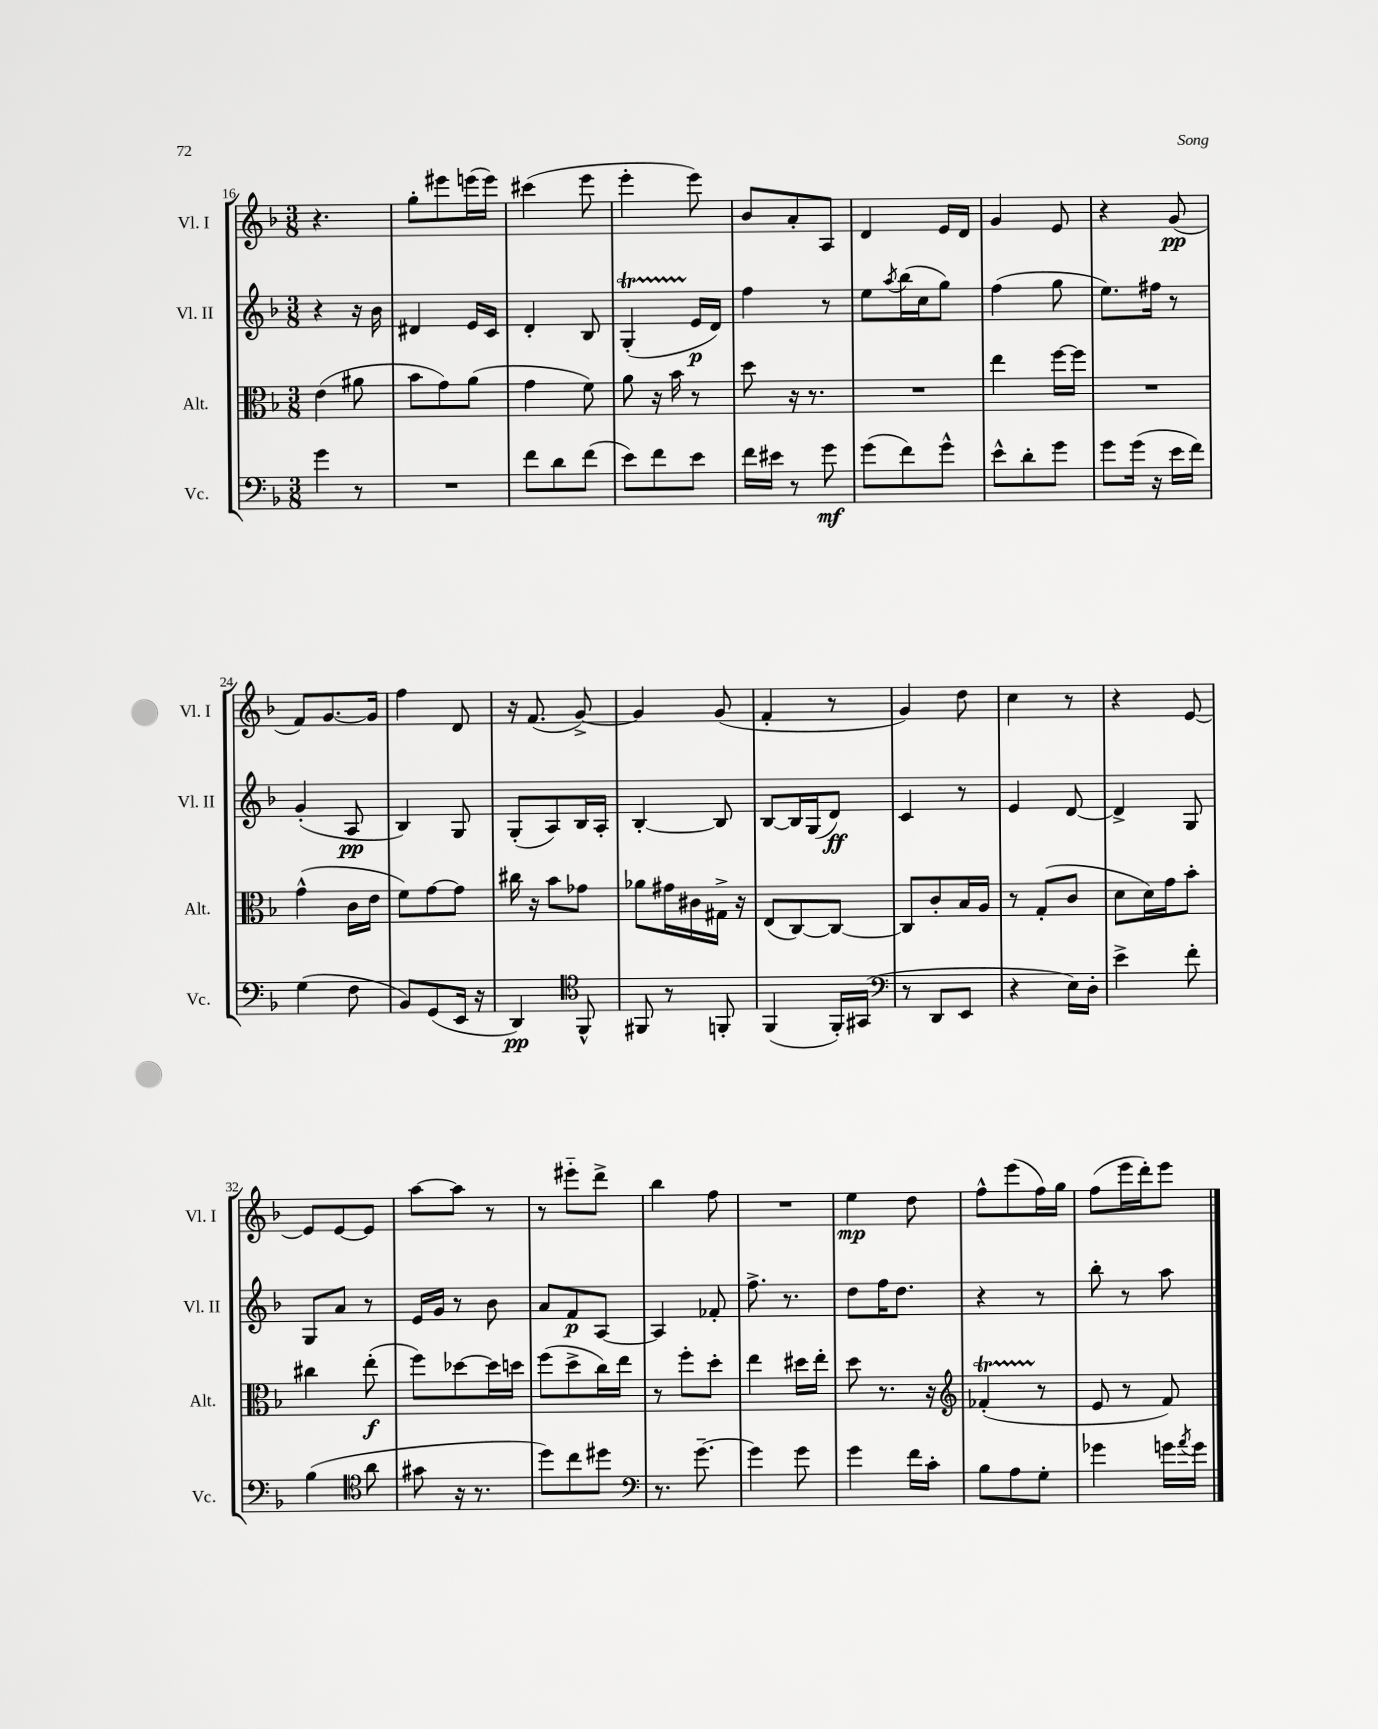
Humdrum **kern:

**kern	**dynam	**kern	**dynam	**kern	**dynam	**kern	**dynam
*part4	*part4	*part3	*part3	*part2	*part2	*part1	*part1
*staff4	*staff4	*staff3	*staff3	*staff2	*staff2	*staff1	*staff1
*I"Vc.	*	*I"Alt.	*	*I"Vl. II	*	*I"Vl. I	*
*I'Vc.	*	*I'Alt.	*	*I'Vl. II	*	*I'Vl. I	*
*clefF4	*	*clefC3	*	*clefG2	*	*clefG2	*
*k[b-]	*	*k[b-]	*	*k[b-]	*	*k[b-]	*
*M3/8	*	*M3/8	*	*M3/8	*	*M3/8	*
=16	=16	=16	=16	=16	=16	=16	=16
4g\	.	(4e\	.	4r	.	4.r	.
8r	.	8a#X\	.	16r	.	.	.
.	.	.	.	16b-\	.	.	.
=17	=17	=17	=17	=17	=17	=17	=17
4.r	.	8b-\L	.	4d#X/	.	8gg'\L	.
.	.	8g\)	.	.	.	8eee#X\	.
.	.	(8a\J	.	16e/LL	.	(16eeen\L	.
.	.	.	.	16c/JJ	.	16eee\JJ)	.
=18	=18	=18	=18	=18	=18	=18	=18
8f\L	.	4g\	.	4d'/	.	(4ccc#X\	.
8d\	.	.	.	.	.	.	.
(8f\J	.	8f\)	.	8B-/	.	8eee\	.
=19	=19	=19	=19	=19	=19	=19	=19
8e\L)	.	8a\	.	(4GT'/	.	4eee'\	.
8f\	.	16r	.	.	.	.	.
.	.	16b-\	.	.	.	.	.
8e\J	.	8r	.	16e/LL	p	8eee\)	.
.	.	.	.	16d/JJ)	.	.	.
=20	=20	=20	=20	=20	=20	=20	=20
16f\LL	.	8dd\	.	4ff\	.	8b-/L	.
16e#X\JJ	.	.	.	.	.	.	.
8r	.	16r	.	.	.	8a'/	.
.	.	8.r	.	.	.	.	.
8g\	mf	.	.	8r	.	8A/J	.
=21	=21	=21	=21	=21	=21	=21	=21
(8g\L	.	4.r	.	8ee\L	.	4d/	.
.	.	.	.	8qaa/	.	.	.
8f\)	.	.	.	(16bb-\L	.	.	.
.	.	.	.	16cc\J	.	.	.
8g^^\J	.	.	.	8gg\J)	.	16e/LL	.
.	.	.	.	.	.	16d/JJ	.
=22	=22	=22	=22	=22	=22	=22	=22
8e^^\L	.	4ee\	.	(4ff\	.	4g/	.
8d'\	.	.	.	.	.	.	.
8g\J	.	[16ff\LL	.	8gg\	.	8e/	.
.	.	16ff\JJ]	.	.	.	.	.
=23	=23	=23	=23	=23	=23	=23	=23
8g\L	.	4.r	.	8.ee\L)	.	4r	.
(16g\Jk	.	.	.	.	.	.	.
16r	.	.	.	16ff#X\Jk	.	.	.
16e\LL	.	.	.	8r	.	(8g/	pp
16f\JJ)	.	.	.	.	.	.	.
!!LO:LB:g=z
=24	=24	=24	=24	=24	=24	=24	=24
(4G\	.	(4g^^\	.	(4g'/	.	8f/L)	.
.	.	.	.	.	.	[8.g/	.
8F\	.	16c\LL	.	8A/	pp	.	.
.	.	16e\JJ	.	.	.	16g/Jk]	.
=25	=25	=25	=25	=25	=25	=25	=25
8BB-/L)	.	8f\L)	.	4B-/)	.	4ff\	.
(8GG/	.	[8g\	.	.	.	.	.
16EE/Jk	.	8g\J]	.	8G/	.	8d/	.
16r	.	.	.	.	.	.	.
=26	=26	=26	=26	=26	=26	=26	=26
4DD/)	pp	16cc#X\	.	(8G'/L	.	16r	.
.	.	16r	.	.	.	(8.f/	.
.	.	8b-\L	.	8A/)	.	.	.
*clefC4	*	*	*	*	*	*	*
8FF^^/	.	8g-X\J	.	16B-/L	.	[8g^/)	.
.	.	.	.	16A'/JJ	.	.	.
=27	=27	=27	=27	=27	=27	=27	=27
8FF#X/	.	8a-X\L	.	[4B-'/	.	4g/]	.
8r	.	16g#X\L	.	.	.	.	.
.	.	16c#X\	.	.	.	.	.
8FFn'/	.	16G#X^\JJ	.	8B-/]	.	(8g/	.
.	.	16r	.	.	.	.	.
=28	=28	=28	=28	=28	=28	=28	=28
(4FF/	.	(8E/L	.	[8B-/L	.	4f'/	.
.	.	[8C/)	.	16B-/L]	.	.	.
.	.	.	.	(16G/J	.	.	.
16FF'/LL)	.	8C/J_	.	8d/J)	ff	8r	.
(16GG#X/JJ	.	.	.	.	.	.	.
=29	=29	=29	=29	=29	=29	=29	=29
*clefF4	*	*	*	*	*	*	*
8r	.	8C/L]	.	4c/	.	4g/)	.
8DD/L	.	8c'/	.	.	.	.	.
8EE/J	.	16B-/L	.	8r	.	8dd\	.
.	.	16A/JJ	.	.	.	.	.
=30	=30	=30	=30	=30	=30	=30	=30
4r	.	8r	.	4e/	.	4cc\	.
.	.	(8G'/L	.	.	.	.	.
16E\LL)	.	8c/J	.	[8d/	.	8r	.
16D'\JJ	.	.	.	.	.	.	.
=31	=31	=31	=31	=31	=31	=31	=31
4e^\	.	8d\L	.	4d^/]	.	4r	.
.	.	16d\L)	.	.	.	.	.
.	.	16g\J	.	.	.	.	.
8f'\	.	8b-'\J	.	8G/	.	[8e/	.
!!LO:LB:g=z
=32	=32	=32	=32	=32	=32	=32	=32
(4B-\	.	4cc#X\	.	8G/L	.	8e/L]	.
.	.	.	.	8a/J	.	[8e/	.
*clefC4	*	*	*	*	*	*	*
8a\	.	(8ee'\	f	8r	.	8e/J]	.
=33	=33	=33	=33	=33	=33	=33	=33
8g#X\	.	8ff\L)	.	16e/LL	.	[8aa\L	.
.	.	.	.	16g/JJ	.	.	.
16r	.	[8dd-X\	.	8r	.	8aa\J]	.
8.r	.	.	.	.	.	.	.
.	.	16dd-\L]	.	8b-\	.	8r	.
.	.	16ddn\JJ	.	.	.	.	.
=34	=34	=34	=34	=34	=34	=34	=34
8dd\L)	.	(8ff\L	.	8a/L	.	8r	.
8cc\	.	8dd^\	.	8f/	p	8eee#X\L	.
8dd#X\J	.	16cc\L)	.	[8A/J	.	8ddd^\J	.
.	.	16ee\JJ	.	.	.	.	.
=35	=35	=35	=35	=35	=35	=35	=35
*clefF4	*	*	*	*	*	*	*
8.r	.	8r	.	4A/]	.	4bb-\	.
.	.	8ff'\L	.	.	.	.	.
[8.g~\	.	.	.	.	.	.	.
.	.	8dd'\J	.	8f-X'/	.	8ff\	.
=36	=36	=36	=36	=36	=36	=36	=36
4g\]	.	4ee\	.	8.ff^\	.	4.r	.
.	.	.	.	8.r	.	.	.
8g\	.	16dd#X\LL	.	.	.	.	.
.	.	16ee'\JJ	.	.	.	.	.
=37	=37	=37	=37	=37	=37	=37	=37
4g\	.	8dd\	.	8dd\L	.	4ee\	mp
.	.	8.r	.	16ff\K	.	.	.
.	.	.	.	8.dd\J	.	.	.
16f\LL	.	.	.	.	.	8dd\	.
16c'\JJ	.	16r	.	.	.	.	.
=38	=38	=38	=38	=38	=38	=38	=38
*	*	*clefG2	*	*	*	*	*
8B-\L	.	(4f-XT'/	.	4r	.	8ff^^\L	.
8A\	.	.	.	.	.	(8eee\	.
8G'\J	.	8r	.	8r	.	16ff\L)	.
.	.	.	.	.	.	16gg\JJ	.
=39	=39	=39	=39	=39	=39	=39	=39
4g-X\	.	8e/	.	8bb-'\	.	(8ff\L	.
.	.	8r	.	8r	.	16eee\L	.
.	.	.	.	.	.	16ddd'\J)	.
16gn\LL	.	8f/)	.	8aa\	.	8eee\J	.
8qa/	.	.	.	.	.	.	.
16g\JJ	.	.	.	.	.	.	.
==	==	==	==	==	==	==	==
*-	*-	*-	*-	*-	*-	*-	*-
